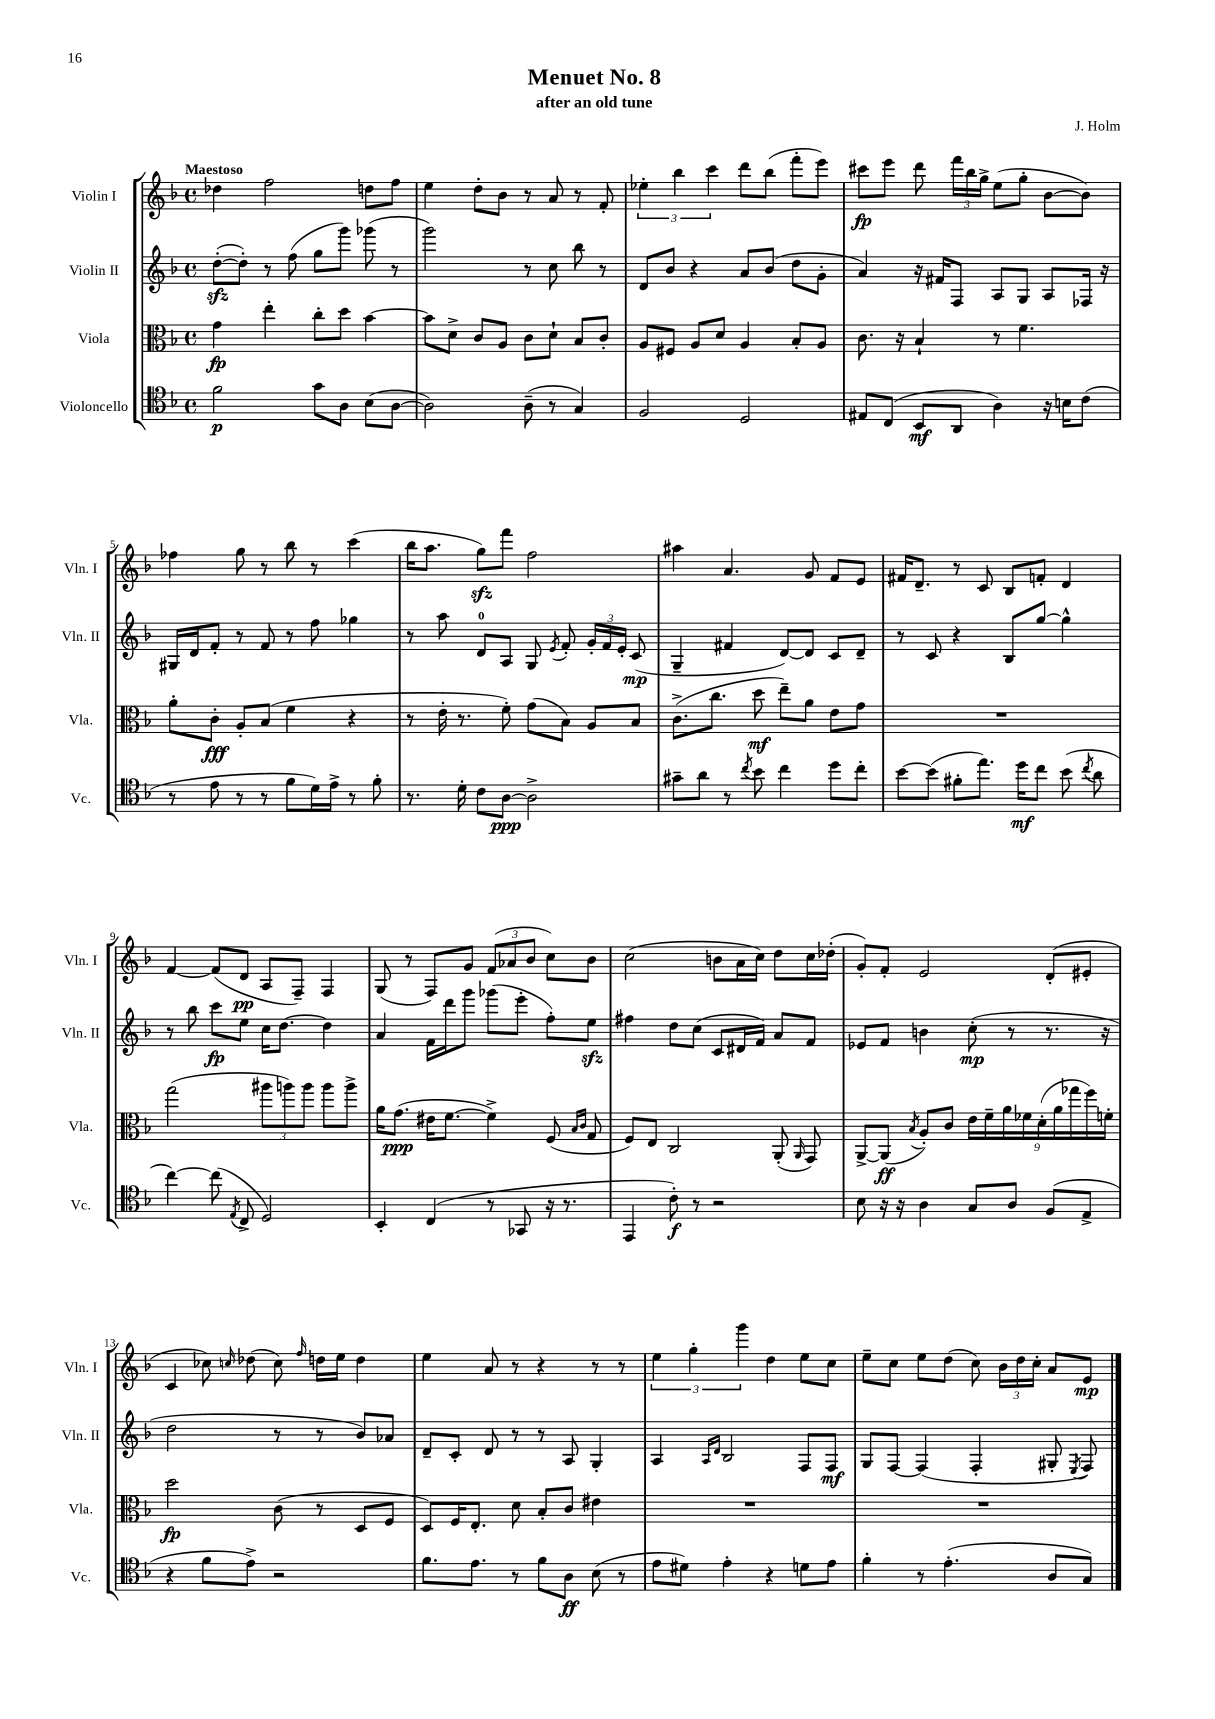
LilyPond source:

\header { title = "Menuet No. 8" composer = "J. Holm" subtitle = "after an old tune" }
<<
\new StaffGroup <<
\new Staff = "s0" \with { instrumentName = "Violin I" shortInstrumentName = "Vln. I" } {
    \clef treble \key f \major \defaultTimeSignature \time 4/4 \tempo "Maestoso"
    \autoBeamOff des''4 f''2 d''8[ f''8] |
    e''4 d''8[-. bes'8] r8 a'8 r8 f'8-. |
    \tuplet 3/2 { ees''4-. bes''4 c'''4 } d'''8[ bes''8]( f'''8[-. e'''8]) |
    cis'''8[\fp e'''8] d'''8 \tuplet 3/2 { f'''16[ bes''16 g''16]-> } e''8[( g''8]-. bes'8[~ bes'8]) |
    fes''4 g''8 r8 bes''8 r8 c'''4( |
    bes''16[ a''8.] g''8[\sfz) f'''8] f''2 |
    ais''4 a'4. g'8 f'8[ e'8] |
    fis'16[ d'8.]-- r8 c'8 bes8[ f'8]-. d'4 |
    f'4~ f'8[( d'8]\pp a8[ f8]--) f4 |
    g8( r8 f8[) g'8] \tuplet 3/2 { f'8[( aes'8 bes'8] } c''8[) bes'8] |
    c''2( b'8[ a'16 c''16]) d''8[ c''16 des''16]-.( |
    g'8[-.) f'8]-. e'2 d'8[-.( eis'8]-. |
    c'4 ces''8) \grace { c''16 } des''8( c''8) \grace { f''16 } d''16[ e''16] d''4 |
    e''4 a'8 r8 r4 r8 r8 |
    \tuplet 3/2 { e''4 g''4-. g'''4 } d''4 e''8[ c''8] |
    e''8[-- c''8] e''8[ d''8]( c''8) \tuplet 3/2 { bes'16[ d''16 c''16]-. } a'8[ e'8]\mp \bar "|." |
}
\new Staff = "s1" \with { instrumentName = "Violin II" shortInstrumentName = "Vln. II" } {
    \clef treble \key f \major \defaultTimeSignature \time 4/4
    \autoBeamOff d''8[~-.\sfz( d''8]-.) r8 f''8( g''8[ g'''8]) ges'''8( r8 |
    g'''2) r8 c''8 bes''8 r8 |
    d'8[ bes'8] r4 a'8[ bes'8]( d''8[ g'8]-. |
    a'4) r16 fis'16[ f8] a8[ g8] a8[ fes16] r16 |
    gis16[ d'16 f'8]-. r8 f'8 r8 f''8 ges''4 |
    r8 a''8 d'8[-0 a8] g8 \acciaccatura { e'8 } f'8-. \tuplet 3/2 { g'16[-. f'16 e'16]-. } c'8\mp( |
    g4-- fis'4 d'8[~) d'8] c'8[ d'8]-- |
    r8 c'8 r4 bes8[ g''8]~ g''4-^ |
    r8 bes''8 c'''8[\fp e''8] c''16[ d''8.]~ d''4 |
    a'4 f'16[ d'''16 g'''8] ges'''8[( e'''8]-. f''8[-.) e''8]\sfz |
    fis''4 d''8[ c''8]( c'8[ dis'16 f'16]) a'8[ f'8] |
    ees'8[ f'8] b'4 c''8-.\mp( r8 r8. r16 |
    d''2 r8 r8 bes'8[) aes'8] |
    d'8[-- c'8]-. d'8 r8 r8 a8 g4-. |
    a4 \grace { a16[ d'16] } bes2 f8[ f8]\mf |
    g8[ f8]~ f4( f4-. gis8-. \acciaccatura { e8 } f8) \bar "|." |
}
\new Staff = "s2" \with { instrumentName = "Viola" shortInstrumentName = "Vla." } {
    \clef alto \key f \major \defaultTimeSignature \time 4/4
    \autoBeamOff g'4\fp e''4-. c''8[-. d''8] bes'4~ |
    bes'8[ d'8]-> c'8[ a8] c'8[ d'8]-! bes8[ c'8]-. |
    a8[ fis8] a8[ d'8] a4 bes8[-. a8] |
    c'8. r16 bes4-! r8 f'4. |
    a'8[-. c'8]-.\fff a8[-. bes8]( f'4 r4 |
    r8 e'16-. r8. f'8-.) g'8[( bes8]) a8[ bes8] |
    c'8.[->( c''8.] d''8\mf e''8[--) a'8] e'8[ g'8] |
    R1 |
    g''2( \tuplet 3/2 { ais''8[ a''8) a''8] } a''8[ a''8]-> |
    a'16[ g'8.]\ppp( eis'16[ f'8.]~ f'4->) f8( \grace { bes16[ c'16] } g8 |
    f8[) e8] c2 a,8-.( \grace { a,16 } g,8) |
    a,8[~-> a,8]\ff( \acciaccatura { bes8 } a8[-.) c'8] \tuplet 9/8 { e'16[ f'16-- a'16 fes'16 d'16-.( a'16 ges''16 f''16) f'16]-. } |
    d''2\fp c'8( r8 d8[ f8] |
    d8[) f16 e8.]-. d'8 bes8[-. c'8] eis'4 |
    R1 |
    R1 \bar "|." |
}
\new Staff = "s3" \with { instrumentName = "Violoncello" shortInstrumentName = "Vc." } {
    \clef tenor \key f \major \defaultTimeSignature \time 4/4
    \autoBeamOff f'2\p g'8[ a8] bes8[( a8]~ |
    a2) a8--( r8 g4) |
    f2 d2 |
    eis8[ c8]( bes,8[\mf a,8] a4) r16 b16[ c'8]( |
    r8 e'8 r8 r8 f'8[ d'16) e'16]-> r8 f'8-. |
    r8. d'16-. c'8[ a8]~\ppp a2-> |
    gis'8[-- a'8] r8 \acciaccatura { c''8 } bes'8 c''4 d''8[ c''8]-. |
    bes'8[~ bes'8]( fis'8[-. e''8.]) d''16[\mf c''8] bes'8( \acciaccatura { c''8 } a'8 |
    c''4~) c''8( \acciaccatura { e8 } c8-> d2) |
    bes,4-. c4( r8 ges,8 r16 r8. |
    e,4 c'8-.\f) r8 r2 |
    bes8 r16 r16 a4 g8[ a8] f8[( e8]-> |
    r4 f'8[ e'8]->) r2 |
    f'8.[ e'8.] r8 f'8[ a8]\ff bes8( r8 |
    e'8[ dis'8]) e'4-. r4 d'8[ e'8] |
    f'4-. r8 e'4.-.( a8[ g8]) \bar "|." |
}
>>
>>
